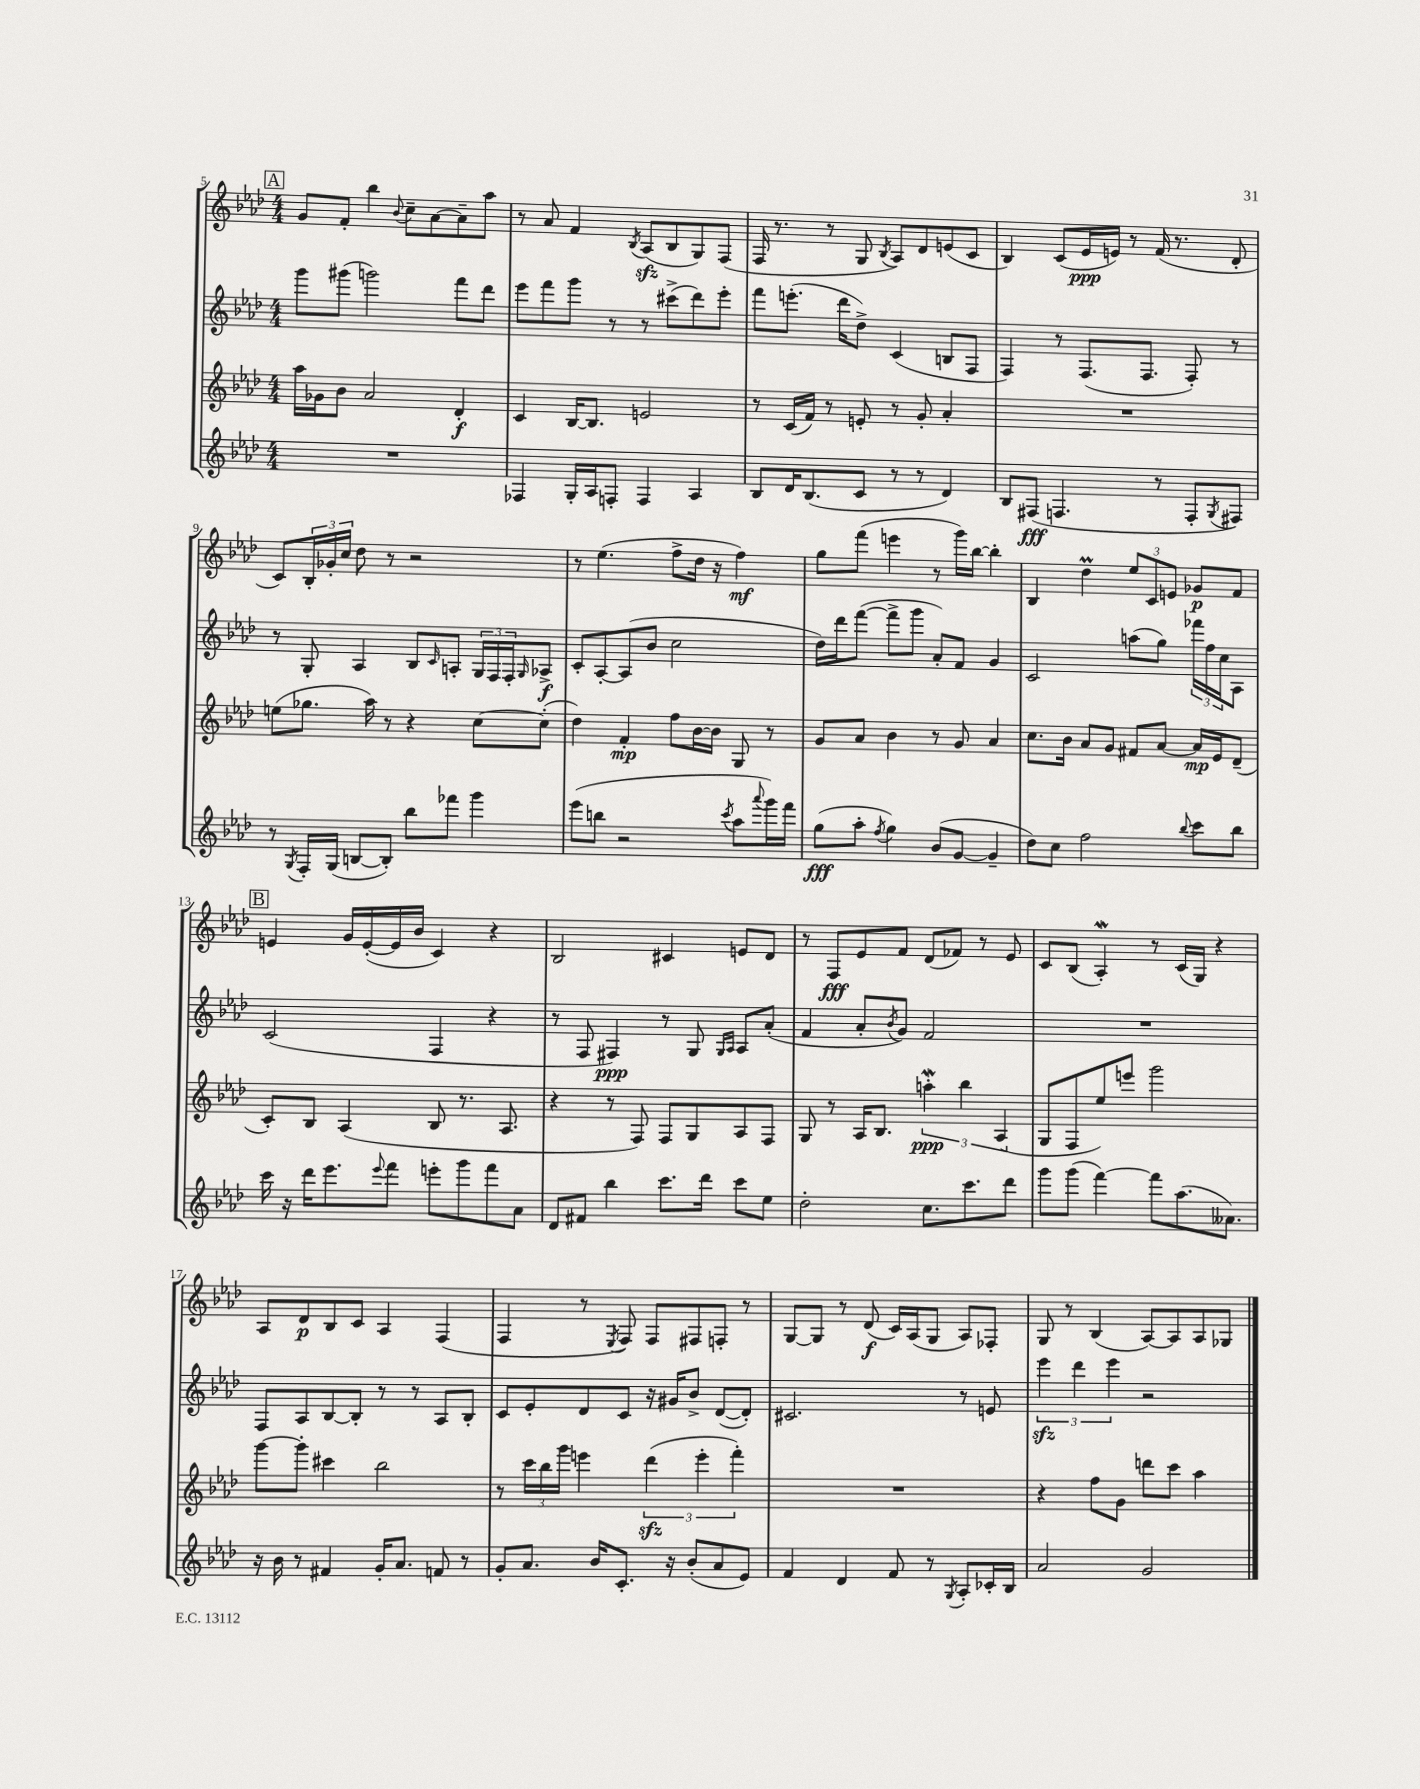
<<
\new StaffGroup <<
\new Staff = "s0" {
    \clef treble \key aes \major \numericTimeSignature \time 4/4
    \mark \markup { \box "A" } g'8 f'8-. bes''4 \appoggiatura { bes'8 } c''8-- aes'8~ aes'8-- aes''8 |
    r8 aes'8 f'4 \acciaccatura { bes8 } aes8\sfz( bes8 g8) f8( |
    f16 r8. r8 g8 \acciaccatura { bes8 } aes8) des'8 e'8( c'8 |
    bes4) c'8( ees'16\ppp e'16) r8 f'16( r8. des'8-. |
    c'8) \tuplet 3/2 { bes16-. ges'16-. c''16 } des''8 r8 r2 |
    r8 ees''4.( f''8-> des''16 r16 f''4\mf) |
    g''8 f'''8( e'''4 r8 g'''16) bes''16~ bes''4-. |
    bes4 des''4\prall \tuplet 3/2 { ees''8 c'8 e'8 } ges'8\p f'8 |
    \mark \markup { \box "B" } e'4 g'16 e'16~-.( e'16 bes'16 c'4) r4 |
    bes2 cis'4 e'8 des'8 |
    r8 f8\fff ees'8 f'8 des'8( fes'8) r8 ees'8 |
    c'8 bes8( aes4-.\mordent) r8 c'16( g16) r4 |
    aes8 des'8\p bes8 c'8 aes4 f4( |
    f4 r8 \acciaccatura { ees8 } f8) f8 fis8 f8-. r8 |
    g8~ g8 r8 des'8\f( c'16) aes16( g8 aes8) fes8-. |
    g8 r8 bes4( aes8~) aes8 aes8 ges8 \bar "|." |
}
\new Staff = "s1" {
    \clef treble \key aes \major \numericTimeSignature \time 4/4
    \mark \markup { \box "A" } g'''8 gis'''8( g'''2) f'''8 des'''8 |
    ees'''8 f'''8 g'''8 r8 r8 cis'''8->( des'''8) ees'''8-. |
    f'''8 e'''8.-.( des'''16 des''8->) c'4( b8 f8 |
    f4) r8 f8.( f8. f8-.) r8 |
    r8 g8-. aes4 bes8 \grace { c'16 } a8-. \tuplet 3/2 { g16 f16 f16-. } \grace { g16 } aes8->\f |
    c'8-. aes8~-. aes8( bes'8 c''2 |
    des''16) des'''16 f'''8~( f'''8-> g'''8 aes'8-.) f'8 g'4 |
    c'2 a''8( g''8) \tuplet 3/2 { fes'''16 f''16 c''16 } aes8 |
    \mark \markup { \box "B" } c'2( f4 r4 |
    r8 f8 fis4\ppp) r8 g8 \grace { g16 aes16 } aes8 aes'8-.( |
    f'4 aes'8-. \acciaccatura { bes'8 } g'8) f'2 |
    R1 |
    f8 aes8 bes8~ bes8-. r8 r8 aes8 bes8-. |
    c'8 ees'8-. des'8 c'8 r16 gis'16 bes'8-> des'8~( des'8-.) |
    cis'2. r8 e'8 |
    \tuplet 3/2 { ees'''4\sfz des'''4 ees'''4 } r2 \bar "|." |
}
\new Staff = "s2" {
    \clef treble \key aes \major \numericTimeSignature \time 4/4
    \mark \markup { \box "A" } aes''16 ges'16 bes'8 aes'2 des'4-.\f |
    c'4 bes16~ bes8. e'2 |
    r8 c'16( f'16) r8 e'8-. r8 g'8-. aes'4-. |
    R1 |
    e''8( ges''8. aes''16) r8 r4 c''8~ c''8-.( |
    des''4) f'4-.\mp f''8 bes'16~ bes'16 g8 r8 |
    g'8 aes'8 bes'4 r8 g'8 aes'4 |
    c''8. bes'16 aes'8 g'8 fis'8 aes'8~ aes'16\mp ees'16 des'8--( |
    \mark \markup { \box "B" } c'8-.) bes8 aes4( bes8 r8. aes8. |
    r4 r8 f8) f8 g8 aes8 f8 |
    g8 r8 aes16 bes8. \tuplet 3/2 { a''4-.\mordent\ppp bes''4 aes4( } |
    g8 f8 ees''8) e'''8 g'''2 |
    g'''8~ g'''8-. cis'''4 bes''2 |
    r8 \tuplet 3/2 { c'''16 bes''16 g'''16 } e'''4 \tuplet 3/2 { des'''4\sfz( e'''4-. f'''4-.) } |
    R1 |
    r4 f''8 g'8 d'''8 c'''8 aes''4 \bar "|." |
}
\new Staff = "s3" {
    \clef treble \key aes \major \numericTimeSignature \time 4/4
    \mark \markup { \box "A" } R1 |
    fes4 g16-. aes16 f8-. f4 aes4 |
    bes8 des'16 bes8.( c'8 r8 r8 des'4) |
    bes8 fis8\fff( f4. r8 f8-. \acciaccatura { g8 } fis8) |
    r8 \acciaccatura { g8 } f16-. g16( b8~ b8-.) bes''8 fes'''8 g'''4 |
    ees'''8( b''8 r2 \acciaccatura { c'''8 } aes''8 \appoggiatura { aes'''8 } g'''16) f'''16 |
    g''8\fff( aes''8-. \acciaccatura { f''8 } g''4) bes'8( g'8~ g'4-- |
    des''8) c''8 f''2 \appoggiatura { bes''8 } c'''8 bes''8 |
    \mark \markup { \box "B" } c'''16 r16 des'''16 ees'''8. \appoggiatura { ees'''8 } f'''8 e'''8-. g'''8 f'''8 aes'8 |
    des'8 fis'8 bes''4 c'''8. des'''16 c'''8 ees''8 |
    des''2-. c''8. c'''8. des'''8 |
    g'''8 g'''8( f'''4~) f'''8 aes''8.( aeses'8.) |
    r16 bes'16 r8 fis'4 g'16-. aes'8. f'8 r8 |
    g'8-. aes'8. bes'16 c'8.-. r16 bes'8-.( aes'8 ees'8) |
    f'4 des'4 f'8 r8 \acciaccatura { g8 } aes8-. ces'16-. bes16 |
    aes'2 g'2 \bar "|." |
}
>>
>>
\layout { \context { \Score currentBarNumber = #5 } }
